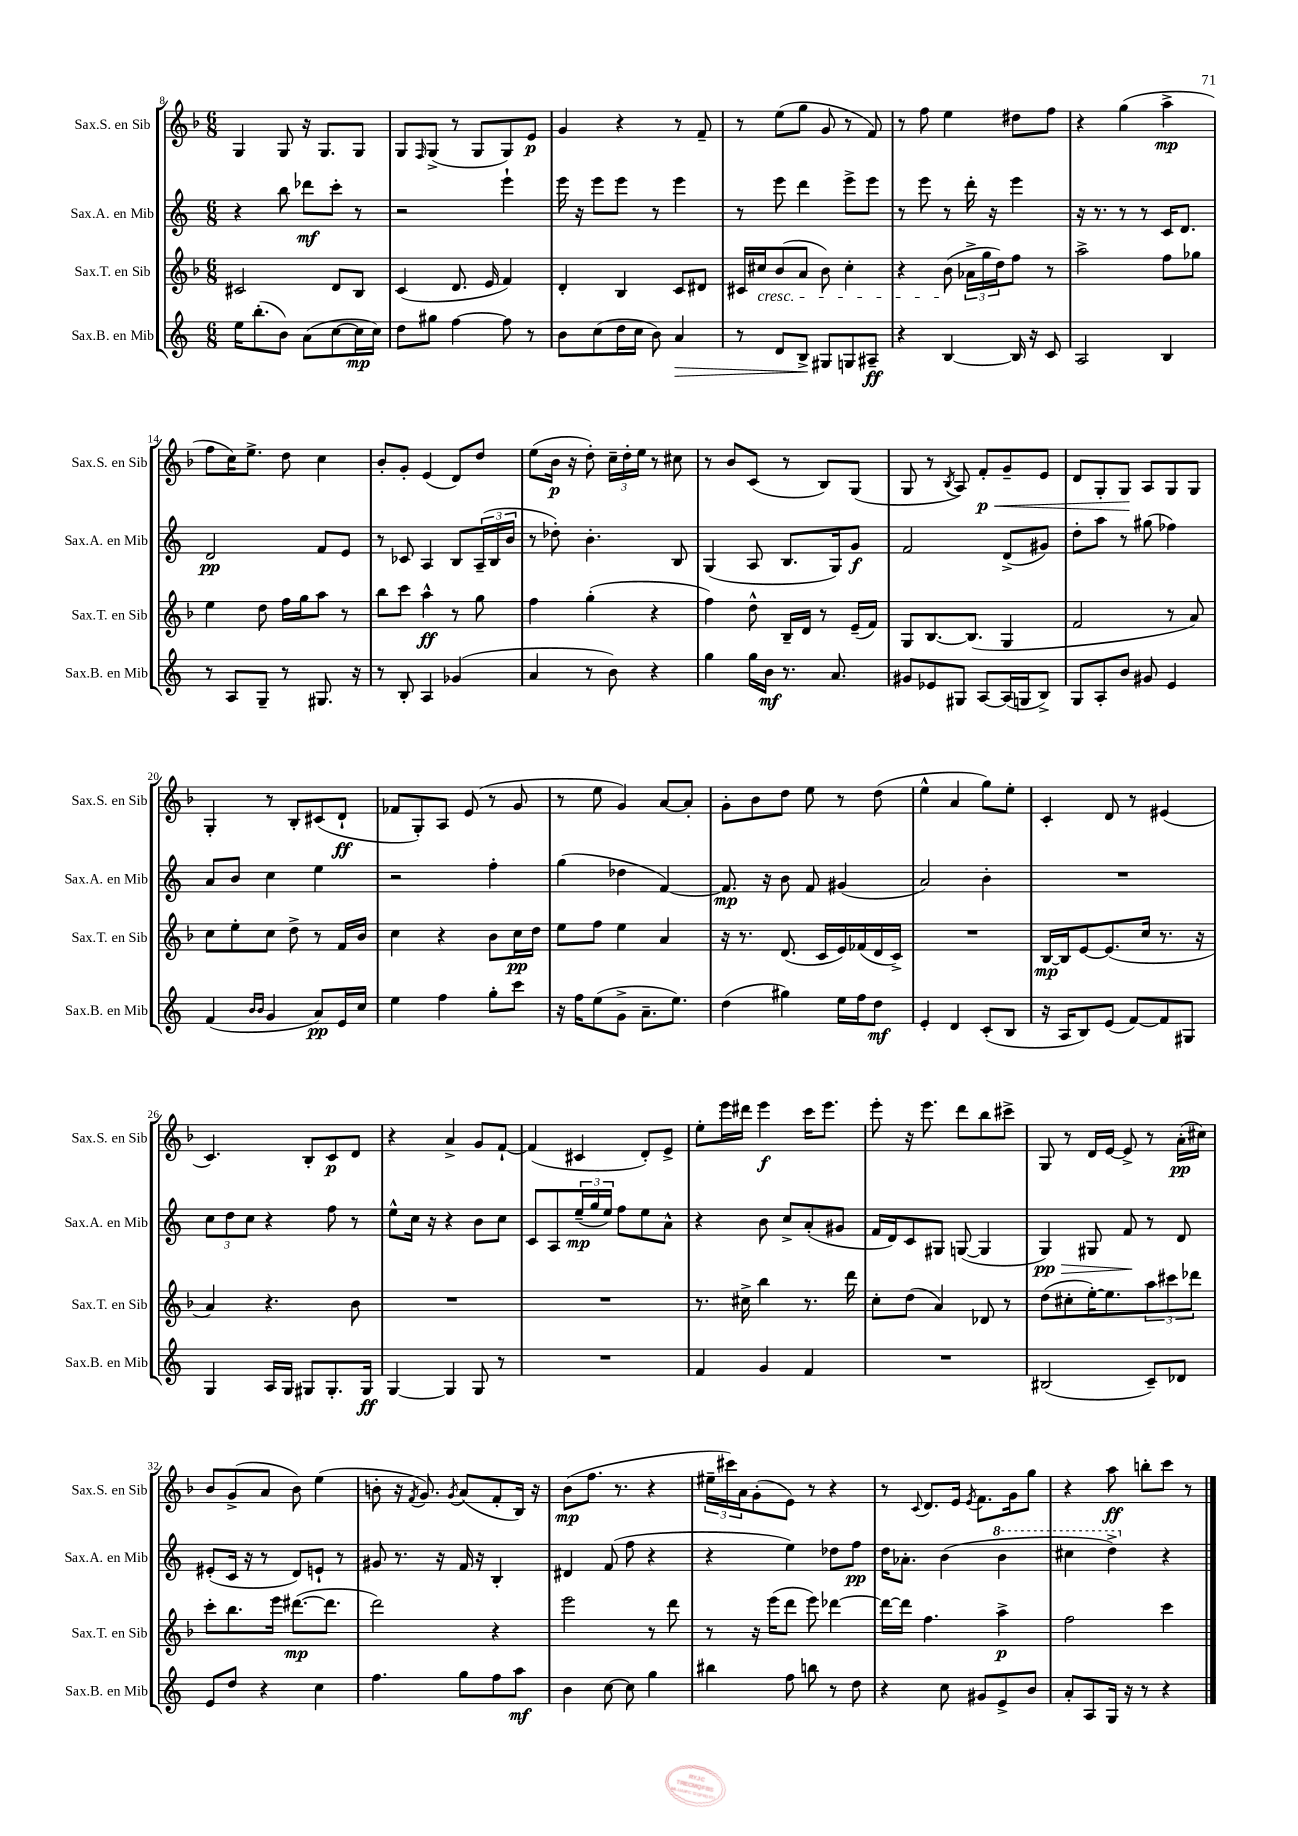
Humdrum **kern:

**kern	**kern	**kern	**kern
*staff4	*staff3	*staff2	*staff1
*clefG2	*clefG2	*clefG2	*clefG2
*k[]	*k[b-]	*k[]	*k[b-]
*M6/8	*M6/8	*M6/8	*M6/8
16ee	2c#	4r	4G
(8.bb'	.	.	.
8b)	.	8bb	8G
(8a	.	8ddd-	16r
.	.	.	8.G
[8cc	8d	8ccc'	.
16cc]	8B-	8r	8G
16cc)	.	.	.
=	=	=	=
8dd	(4c	2r	8G
.	.	.	16qqF
8gg#	.	.	(8G^
[4ff	8.d	.	8r
.	.	.	8G
.	16e	.	.
8ff]	4f)	4eee`	8G)
8r	.	.	8e
=	=	=	=
8b	4d'	16eee	4g
.	.	16r	.
(8cc	.	8eee	.
16dd	4B-	8eee	4r
16cc	.	.	.
8b)	.	8r	.
4a	8c	4eee	8r
.	8d#	.	8f~
=	=	=	=
8r	16c#	8r	8r
.	16cc#	.	.
8d	(8b-	8eee	(8ee
8B^	8a	4ddd	8gg
8G#	8b-)	.	8g
8G	4cc#'	8eee^	8r
8A#~	.	8eee	8f)
=	=	=	=
4r	4r	8r	8r
.	.	8eee	8ff
[4B	(8b-	8r	4ee
.	24a-^	16ddd'	.
.	24gg	.	.
.	.	16r	.
.	24dd)	.	.
16B]	8ff	4eee	8dd#
16r	.	.	.
8c	8r	.	8ff
=	=	=	=
2A	2aa^	16r	4r
.	.	8.r	.
.	.	8r	(4gg
.	.	8r	.
4B	8ff	16c	4aa^
.	.	8.d	.
.	8gg-	.	.
=	=	=	=
8r	4ee	2d	8ff
8A	.	.	16cc)
.	.	.	8.ee^
8G~	8dd	.	.
8r	16ff	.	8dd
.	16gg	.	.
8.G#	8aa	8f	4cc
.	8r	8e	.
16r	.	.	.
=	=	=	=
8r	8bb-	8r	8b-'
8B'	8ccc	8c-	8g'
4A	4aa^^	4A	(4e
(4g-	8r	8B	8d)
.	8gg	(24A~	8dd
.	.	24B	.
.	.	24b	.
=	=	=	=
4a	4ff	8r	(8ee
.	.	8dd-')	16b-
.	.	.	16r
8r	(4gg'	4.b'	8dd')
8b)	.	.	24cc~
.	.	.	24dd'
.	.	.	24ee
4r	4r	.	8r
.	.	8B	8cc#
=	=	=	=
4gg	4ff)	(4G	8r
.	.	.	8b-
16gg	8dd^^	8A	(8c
16b	.	.	.
8.r	16B-~	8.B	8r
.	16d	.	.
.	8r	.	8B-)
8.a	.	16G)	.
.	(16e~	8g	(8G
.	16f)	.	.
=	=	=	=
8g#	8G	2f	8G
8e-	[8.B-	.	8r
.	.	.	8qB-
8G#	.	.	8A)
.	(8.B-]	.	.
[8A	.	.	8f'
(16A]	4G	(8d^	8g~
16G	.	.	.
8B^)	.	8g#)	8e
=	=	=	=
8G	2f	8dd'	8d
8A'	.	8aa	8G'
8b	.	8r	8G
8g#	.	(8gg#	8A
4e	8r	4ff-)	8G
.	8a)	.	8G
=	=	=	=
(4f	8cc	8a	4G'
.	8ee'	8b	.
16qqb	.	.	.
16qqb	.	.	.
4g	8cc	4cc	8r
.	8dd^	.	8B-'
8a)	8r	4ee	(8c#
16e	16f	.	8d`
16cc	16b-	.	.
=	=	=	=
4ee	4cc	2r	8f-
.	.	.	8G')
4ff	4r	.	8A
.	.	.	(8e
8gg'	8b-	4ff'	8r
8ccc	16cc	.	8g
.	16dd	.	.
=	=	=	=
16r	8ee	(4gg	8r
16ff	.	.	.
(8ee	8ff	.	8ee
8g^	4ee	4dd-	4g)
8.a~	.	.	.
.	4a	[4f)	[8a
8.ee)	.	.	.
.	.	.	8a']
=	=	=	=
(4dd	16r	8.f]	8g'
.	8.r	.	.
.	.	.	8b-
.	.	16r	.
4gg#)	(8.d	8b	8dd
.	.	8f	8ee
.	16c	.	.
16ee	16e)	(4g#	8r
16ff	(16f-	.	.
8dd	16d	.	(8dd
.	16c^)	.	.
=	=	=	=
4e'	2.r	2a)	4ee^^
4d	.	.	4a
(8c'	.	4b'	8gg)
8B	.	.	8ee'
=	=	=	=
16r	[16B-	2.r	4c'
16A	16B-]	.	.
8B)	[8e	.	.
(8e	(8.e]	.	8d
[8f)	.	.	8r
.	16cc	.	.
8f]	8.r	.	(4e#
8G#	.	.	.
.	16r	.	.
=	=	=	=
4G	4a)	12cc	4.c)
.	.	12dd	.
.	.	12cc	.
16A	4.r	4r	.
16G	.	.	.
8G#	.	.	8B-'
8.G#'	.	8ff	8c
.	8b-	8r	8d
16G#	.	.	.
=	=	=	=
[4G	2.r	8ee^^	4r
.	.	16cc	.
.	.	16r	.
4G]	.	4r	4a^
8G	.	8b	8g
8r	.	8cc	[8f`
=	=	=	=
2.r	2.r	8c	(4f]
.	.	8A	.
.	.	(24ee~	4c#
.	.	24gg	.
.	.	24ee)	.
.	.	8ff	.
.	.	8ee	8d')
.	.	8a^^	8e^
=	=	=	=
4f	8.r	4r	8ee'
.	.	.	16eee
.	16cc#^	.	16ddd#
4g	4bb-	8b	4eee
.	.	8cc^	.
4f	8.r	(8a'	16ccc
.	.	.	8.eee
.	.	8g#	.
.	16ddd	.	.
=	=	=	=
2.r	8cc'	16f	8eee'
.	.	16d)	.
.	(8dd	8c	16r
.	.	.	8.eee
.	4a)	8G#	.
.	.	([8G	8ddd
.	8d-	4G]	8bb-
.	8r	.	8ccc#^
=	=	=	=
(2B#	(8dd	4G)	8G
.	8cc#'	.	8r
.	[16ee')	8G#	16d
.	8.ee]	.	[16e
.	.	8f	8e^]
8c~)	12aa	8r	8r
.	12ccc#	.	.
8d-	.	8d	(16a'
.	12ddd-	.	.
.	.	.	16cc#)
=	=	=	=
8e	8ccc'	(8e#'	8b-
8dd	8.bb-	16c	(8g^
.	.	16r	.
4r	.	8r	8a
.	16eee	.	.
.	([8.ddd#	8d)	8b-)
4cc	.	8e`	(4ee
.	8.ddd#]	.	.
.	.	8r	.
=	=	=	=
4.ff	2ddd)	8g#	8b'
.	.	8.r	16r
.	.	.	8qf
.	.	.	8.g)
.	.	16r	.
.	.	.	8qg
8gg	.	16f	(8a
.	.	16r	.
8ff	4r	4B'	8f'
8aa	.	.	16B-)
.	.	.	16r
=	=	=	=
4b	2eee	4d#	(8b-
.	.	.	8.ff
[8cc	.	(8f	.
.	.	.	8.r
8cc]	.	8ff	.
4gg	8r	4r	4r
.	8ddd	.	.
=	=	=	=
4bb#	8r	4r	24ee#~
.	.	.	24ccc#)
.	.	.	24a
.	16r	.	(8g'
.	(16eee	.	.
8ff	8ddd	4ee)	8e)
8bb	8eee)	.	8r
8r	[4ddd-	8dd-	4r
8dd	.	8ff	.
=	=	=	=
4r	16ddd-_	16dd	8r
.	16ddd-]	8.a-'	.
.	.	.	8qqc
.	4.ff	.	8.d
8cc	.	(4b	.
.	.	.	16e
.	.	.	8qe
8g#	.	.	8.f
8e^	4aa^	4bb	.
.	.	.	16g
8b	.	.	8gg
=	=	=	=
8a'	2ff	4ccc#	4r
8A	.	.	.
16G	.	4ddd^)	8aa
16r	.	.	.
8r	.	.	8bb'
4r	4ccc	4r	8ccc
.	.	.	8r
==	==	==	==
*-	*-	*-	*-
